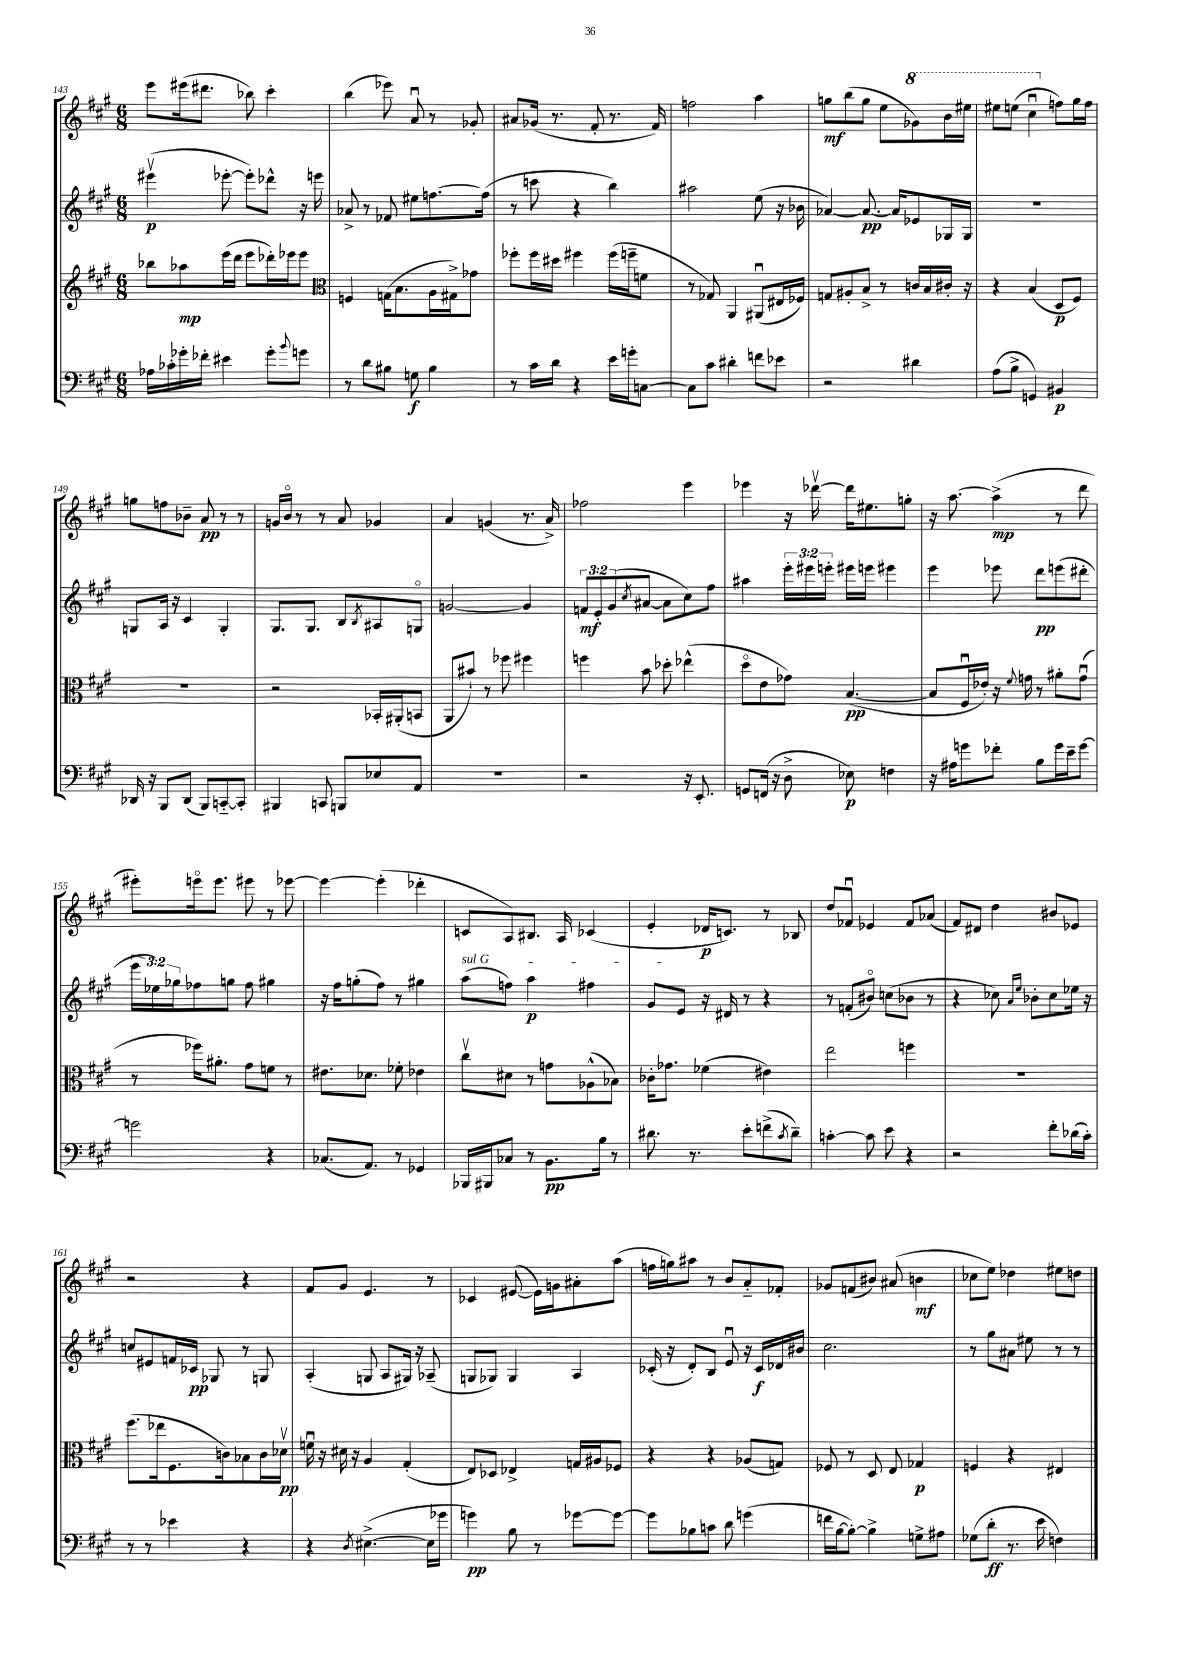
<<
\new StaffGroup <<
\new Staff = "s0" {
    \clef treble \key a \major \numericTimeSignature \time 6/8
    e'''8 eis'''16( dis'''8. bes''8) cis'''4-. |
    b''4( ees'''8) a'8\downbow r8 ges'8-. |
    ais'8 ges'16( r8. fis'8-. r8. fis'16) |
    f''2 a''4 |
    g''8\mf b''8( g''8 e''8 \ottava #1 ges''8) b''16 eis'''16 |
    eis'''8 e'''8( cis'''4\downbow \ottava #0 f''8) gis''16 f''16 |
    g''8 f''8 bes'8-- a'8\pp r8 r8 |
    g'16 b'16\flageolet r8 r8 a'8 ges'4 |
    a'4 g'4( r8. a'16->) |
    fes''2 e'''4 |
    ees'''4 r16 des'''16~\upbow des'''16 eis''8. g''8-. |
    r16 a''8.~ a''4->\mp( r8 d'''8 |
    eis'''8-.) e'''16\flageolet e'''8. eis'''8 r8 ees'''8~ |
    ees'''4~ ees'''4-.( des'''4-. |
    c'8 a8) bis8. a16 ces'4( |
    e'4-. des'16\p c'8.) r8 bes8 |
    d''8 fes'8\downbow ees'4 fes'8 aes'8( |
    fis'8) dis'8 d''4 bis'8 ees'8 |
    r2 r4 |
    fis'8 gis'8 e'4. r8 |
    ces'4 eis'8~( eis'16) g'16 ais'8-. a''8( |
    f''16 g''16) ais''8 r8 b'8 a'8-_ fes'8-. |
    ges'8 f'8( bis'8) ais'8( b'4\mf |
    ces''8 e''8) des''4 eis''8 d''8 \bar "|." |
}
\new Staff = "s1" {
    \clef treble \key a \major \numericTimeSignature \time 6/8 \override Staff.TupletNumber.text = #tuplet-number::calc-fraction-text
    eis'''4\upbow\p( ees'''8~-. ees'''8-.) des'''8-^ r16 e'''16 |
    aes'8-> r8 fes'8 eis''8 f''8.~ f''16( |
    r8 c'''8 r4 b''4) |
    ais''2 e''8( r16 bes'16 |
    aes'4~) aes'8.~\pp aes'16 ees'8 ges16 ges16 |
    R2. |
    g8 a16 r16 cis'4 g4-. |
    gis8. gis8. b8 \acciaccatura { b8 } ais8 g8\flageolet |
    g'2~ g'4 |
    \tuplet 3/2 { f'8\mf e'8-. gis'8( } \acciaccatura { cis''8 } ais'8~ ais'8 cis''8) fis''8 |
    ais''4 \tuplet 3/2 { e'''16-. eis'''16 e'''16-. } eis'''16 e'''16 eis'''4 |
    e'''4 ees'''8 d'''8\pp e'''8( dis'''8-. |
    \tuplet 3/2 { e'''16 ees''16) ges''16 } fes''8 g''8 fes''8 gis''4 |
    r16 fis''16 g''8-.( fis''8) r8 gis''4 |
    \once \override TextSpanner.bound-details.left.text = \markup { \italic "sul G" } a''8\startTextSpan( f''8) a''4\p fis''4 |
    gis'8 e'8\stopTextSpan r16 dis'16 r8 r4 |
    r8 f'8-.( bis'8\flageolet) c''8( bes'8 r8 |
    r4 ces''8) \grace { a'16 e''16 } bes'8-. ces''8 ees''16 r16 |
    c''8 eis'8 f'16 ces'16\pp ges8 r8 g8 |
    a4-.( g8 a8 gis16) r16 aes8--( |
    g8 ges8) ges4 a4 |
    ces'16-.( r16 d'8-.) b8 e'8\downbow r16 ces'16\f des'16 bis'16 |
    cis''2. |
    r8 gis''8 ais'8 eis''8 r8 r8 \bar "|." |
}
\new Staff = "s2" {
    \clef treble \key a \major \numericTimeSignature \time 6/8
    bes''8 aes''8\mp e'''16( d'''16 e'''8 des'''16-.) ees'''16 ees'''8 |
    \clef alto f4 g16( b8. a16 gis16->) ges'8 |
    fes''8-. fes''16 dis''16 fis''4 fis''16( f''16-- f'8 |
    r8 ges8) a,4 ais,8\downbow( eis16 fes16) |
    g8 ais8-. b8-> r8 c'16 b16 cis'16-. r16 |
    r4 b4( d8\p fis8) |
    R2. |
    r2 bes,16-. ais,16-.( b,8 |
    a,8 bis'8-!) r8 fes''8 fis''4 |
    f''4 b'8 des''8-. ees''4-^( |
    d''8\flageolet e'8 ges'8) b4.~\pp( |
    b8 fis16\downbow ees'16-.) r16 \appoggiatura { fis'8 } g'16 r8 ais'8-. g'8\downbow( |
    r8 fes''16) ais'8.-. gis'8 f'8 r8 |
    eis'8. des'8. fes'8-. ees'4 |
    cis''8\upbow dis'8 r8 g'8 aes8-^( bes8) |
    ces'16-. ges'8. fes'4( eis'4) |
    e''2 f''4 |
    R2. |
    fis''8.( ees''16 fis8. c'16) bes8 c'16 des'16\upbow\pp |
    f'16\downbow r16 dis'16 r16 a4 gis4-.( |
    e8) des8 ees4-> g16 ais16 fes8 |
    r4 r4 aes8( g8) |
    fes8 r8 d8 e8 ges4\p |
    f4 r4 eis4 \bar "|." |
}
\new Staff = "s3" {
    \clef bass \key a \major \numericTimeSignature \time 6/8
    aes16 ces'16-. ges'16-. fes'16-. eis'4 ges'8-. \appoggiatura { b'8 } g'8 |
    r8 d'8 bis8 g8\f bis4 |
    r8 cis'16 d'16 r4 e'16 g'16-. c8~ |
    c8 cis'8 dis'4-. f'8 ees'8 |
    r2 dis'4 |
    a8( b8-> g,4) bis,4\p |
    des,16 r16 b,,8 des,8( b,,8) c,8~-_ c,8-. |
    bis,,4 c,8 b,,8 ees8 a,8 |
    R2. |
    r2 r16 e,8.-. |
    g,8 f,16( r16 d8-> ees8\p) f4 |
    r16 ais16 g'8 fes'8-. b8 g'16 e'16-- g'8~ |
    g'2 r4 |
    ces8.( a,8.) r8 ges,4 |
    bes,,16 bis,,16 ces8 r8 b,8.\pp b16 r8 |
    dis'8. r8. e'8-. f'8->( \acciaccatura { cis'8 } dis'8--) |
    c'4~-. c'8 e'8 r4 |
    r2 fis'8-. des'16( cis'16-.) |
    r8 r8 ees'4 r4 |
    r4 \acciaccatura { d8 } eis4.~->( eis16 ges'16 |
    g'4\pp) b8 r8 ges'8~ ges'8~ |
    ges'8 bes8 c'8 d'8 g'4( |
    f'16 b16~ b8~-.) b4-> g8-> ais8 |
    ges8( d'8-.\ff r8. e'16 f4) \bar "|." |
}
>>
>>
\layout { \context { \Score currentBarNumber = #143 } }
